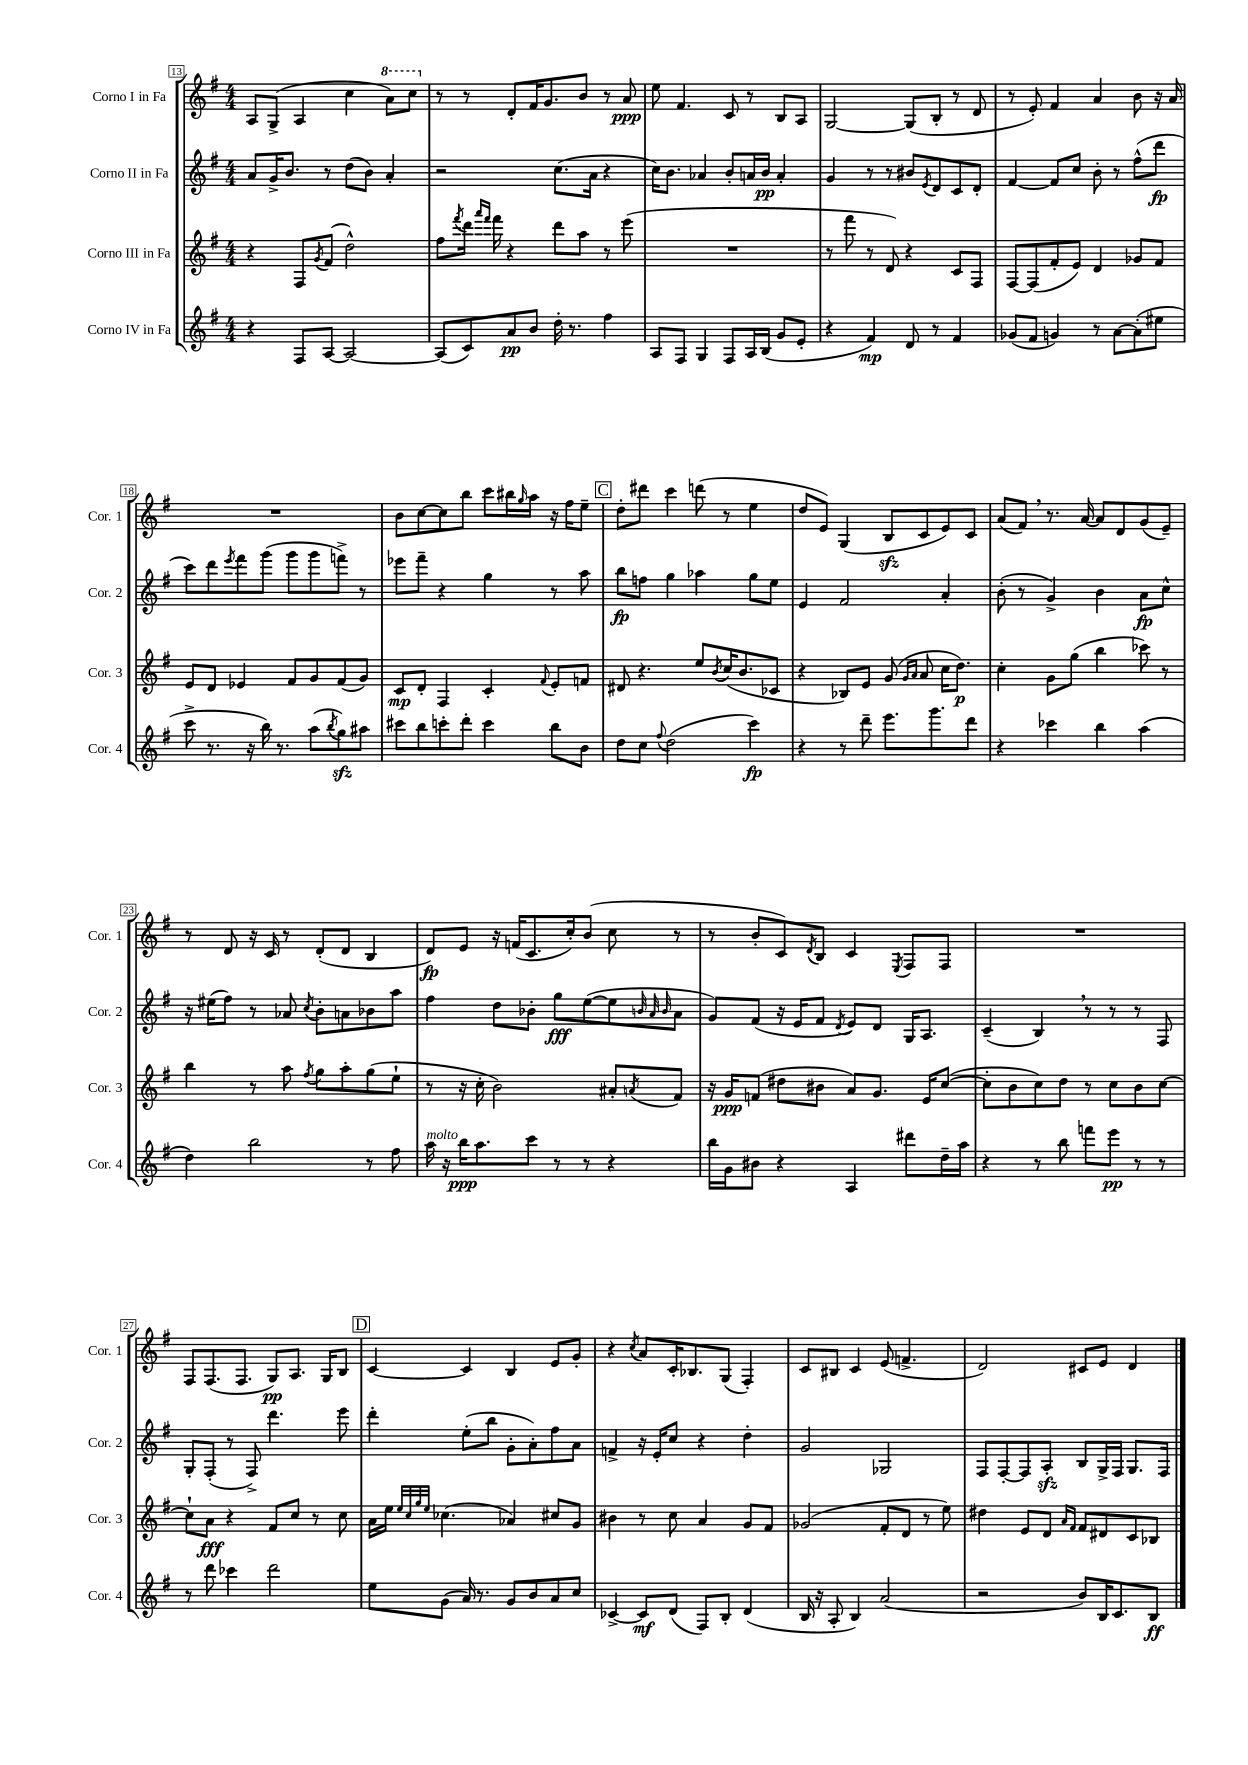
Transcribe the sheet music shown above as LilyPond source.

<<
\new StaffGroup <<
\new Staff = "s0" \with { instrumentName = "Corno I in Fa" shortInstrumentName = "Cor. 1" } {
    \clef treble \key g \major \numericTimeSignature \time 4/4
    a8 g8->( a4 c''4 \ottava #1 a''8) c'''8 \ottava #0 |
    r8 r8 d'8-. fis'16 g'8. b'8 r8 a'8\ppp |
    e''8 fis'4. c'8 r8 b8 a8 |
    g2~ g8( b8-. r8 d'8 |
    r8 e'8-.) fis'4 a'4 b'8 r16 a'16 |
    R1 |
    b'8 c''8~ c''8 b''8 c'''8 bis''16 \grace { g''16 } a''16 r16 fis''16 e''8-- |
    \mark \markup { \box "C" } d''8-. dis'''8 c'''4 d'''8( r8 e''4 |
    d''8 e'8) g4( b8\sfz c'8 e'8) c'8 |
    a'8( fis'8) \breathe r8. a'16~ a'8 d'8 g'8( e'8--) |
    r8 d'8 r16 c'16 r8 d'8-.( d'8 b4 |
    d'8\fp) e'8 r16 f'16( c'8. c''16-.) b'8( c''8 r8 |
    r8 b'8-. c'8) \acciaccatura { d'8 } b8 c'4 \acciaccatura { e8 } fis8 fis8 |
    R1 |
    fis8 fis8.( fis8. g8\pp) a8. g16 b8 |
    \mark \markup { \box "D" } c'4~ c'4 b4 e'8 g'8-. |
    r4 \acciaccatura { c''8 } a'8 c'16-. bes8. g8( fis4-.) |
    c'8 bis8 c'4 e'8( f'4.-> |
    d'2) cis'8 e'8 d'4 \bar "|." |
}
\new Staff = "s1" \with { instrumentName = "Corno II in Fa" shortInstrumentName = "Cor. 2" } {
    \clef treble \key g \major \numericTimeSignature \time 4/4
    a'8 g'16-> b'8. r8 d''8( b'8) a'4-. |
    r2 c''8.( a'16 r4 |
    c''16) b'8. aes'4 b'8-. a'16 b'16\pp a'4-. |
    g'4 r8 r8 bis'8 \acciaccatura { e'8 } d'8 c'8 d'8-. |
    fis'4~ fis'8 c''8 b'8-. r8 fis''8-^( d'''8\fp |
    c'''8) d'''8 \acciaccatura { e'''8 } fis'''8 g'''8( g'''8 g'''8 f'''8->) r8 |
    ees'''8 fis'''8-- r4 g''4 r8 a''8 |
    \mark \markup { \box "C" } b''8\fp f''8 g''4 aes''4 g''8 e''8 |
    e'4 fis'2 a'4-. |
    b'8-.( r8 g'4->) b'4 a'8\fp c''8-^ |
    r16 eis''16( fis''8) r8 aes'8 \acciaccatura { c''8 } b'8-. a'8 bes'8 a''8 |
    fis''4 d''8 bes'8-. g''8\fff e''8~( e''8 \grace { b'32 a'32 b'32 } a'8 |
    g'8) fis'8( r16 e'16 fis'8 \acciaccatura { d'8 } e'8) d'8 g16 a8. |
    c'4--( b4) \breathe r8 r8 r8 fis8 |
    g8-. fis8-.( r8 fis8->) d'''4. e'''8 |
    \mark \markup { \box "D" } d'''4-. e''8-.( b''8 g'8-. a'8-.) fis''8 a'8 |
    f'4-> r16 e'16-. c''8 r4 d''4-. |
    g'2 ges2 |
    fis8 fis8~-. fis8 a8-.\sfz b8 g16-> fis16 g8. fis16 \bar "|." |
}
\new Staff = "s2" \with { instrumentName = "Corno III in Fa" shortInstrumentName = "Cor. 3" } {
    \clef treble \key g \major \numericTimeSignature \time 4/4
    r4 fis8 \acciaccatura { g'8 } fis'8( d''2-^) |
    fis''8 \acciaccatura { fis'''8 } d'''16 \grace { a'''16 fis'''16 } fis'''16 r4 d'''8 a''8 r8 e'''8( |
    R1 |
    r8 fis'''8 r8 d'8) r4 c'8 fis8 |
    fis8~ fis8( fis'8-. e'8) d'4 ges'8 fis'8 |
    e'8 d'8 ees'4 fis'8 g'8 fis'8( g'8) |
    c'8\mp d'8-. fis4 c'4-. \appoggiatura { fis'8 } e'8-. f'8 |
    \mark \markup { \box "C" } dis'8 r4. e''8 \acciaccatura { b'8 } c''16( b'8. ces'8 |
    r4 bes8) e'8 g'8( \grace { g'16 a'16 } a'8 c''16 d''8.\p) |
    c''4-. g'8 g''8( b''4 ces'''8) r8 |
    b''4 r8 a''8 \acciaccatura { fis''8 } g''8 a''8-. g''8( e''8-! |
    r8 r16 c''16-. b'2) ais'8-. \acciaccatura { a'8 } fis'8 |
    r16 g'16\ppp f'8( dis''8 bis'8 a'8) g'8. e'16 c''8~( |
    c''8-. b'8 c''8) d''8 r8 c''8 b'8 c''8~ |
    c''8-! a'8\fff r4 fis'8 c''8 r8 c''8 |
    \mark \markup { \box "D" } a'16 e''16 \grace { e''32 c''32 g''32 e''32 } ces''4.( aes'4) cis''8 g'8 |
    bis'4 r8 c''8 a'4 g'8 fis'8 |
    ges'2( fis'8-. d'8 r8 e''8) |
    dis''4 e'8 d'8 \grace { a'16 fis'16 } fis'8 dis'8 c'8 bes8 \bar "|." |
}
\new Staff = "s3" \with { instrumentName = "Corno IV in Fa" shortInstrumentName = "Cor. 4" } {
    \clef treble \key g \major \numericTimeSignature \time 4/4
    r4 fis8 a8~ a2~ |
    a8( c'8) a'8\pp b'8 d''16-. r8. fis''4 |
    a8 fis8 g4 fis8 a16 b16( g'8 e'8-. |
    r4 fis'4\mp) d'8 r8 fis'4 |
    ges'8( fis'8 g'4) r8 a'8~ a'8-.( eis''8 |
    c'''8-> r8. r16 b''16) r8. a''8( \acciaccatura { b''8 } g''8\sfz) ais''8 |
    cis'''8 b''8 c'''8-. d'''8-. c'''4 b''8 b'8 |
    \mark \markup { \box "C" } d''8 c''8 \appoggiatura { fis''8 } d''2( c'''4\fp) |
    r4 r8 d'''8-- e'''8. g'''8. d'''8 |
    r4 ces'''4 b''4 a''4( |
    d''4) b''2 r8 fis''8 |
    a''16^\markup { \italic "molto" } r16 b''16\ppp a''8. c'''8 r8 r8 r4 |
    b''16 g'16 bis'8 r4 a4 dis'''8 d''16-- a''16 |
    r4 r8 b''8 f'''8 e'''8\pp r8 r8 |
    r8 d'''8 ces'''4 d'''2 |
    \mark \markup { \box "D" } e''8 g'8( a'16) r8. g'8 b'8 a'8 c''8 |
    ces'4~-> ces'8\mf d'8( fis8) b8-. d'4( |
    b16 r16 a8-. b4) a'2( |
    r2 b'8) b16 c'8. b8\ff \bar "|." |
}
>>
>>
\layout { \context { \Score currentBarNumber = #13 \override BarNumber.stencil = #(make-stencil-boxer 0.1 0.3 ly:text-interface::print) } }
